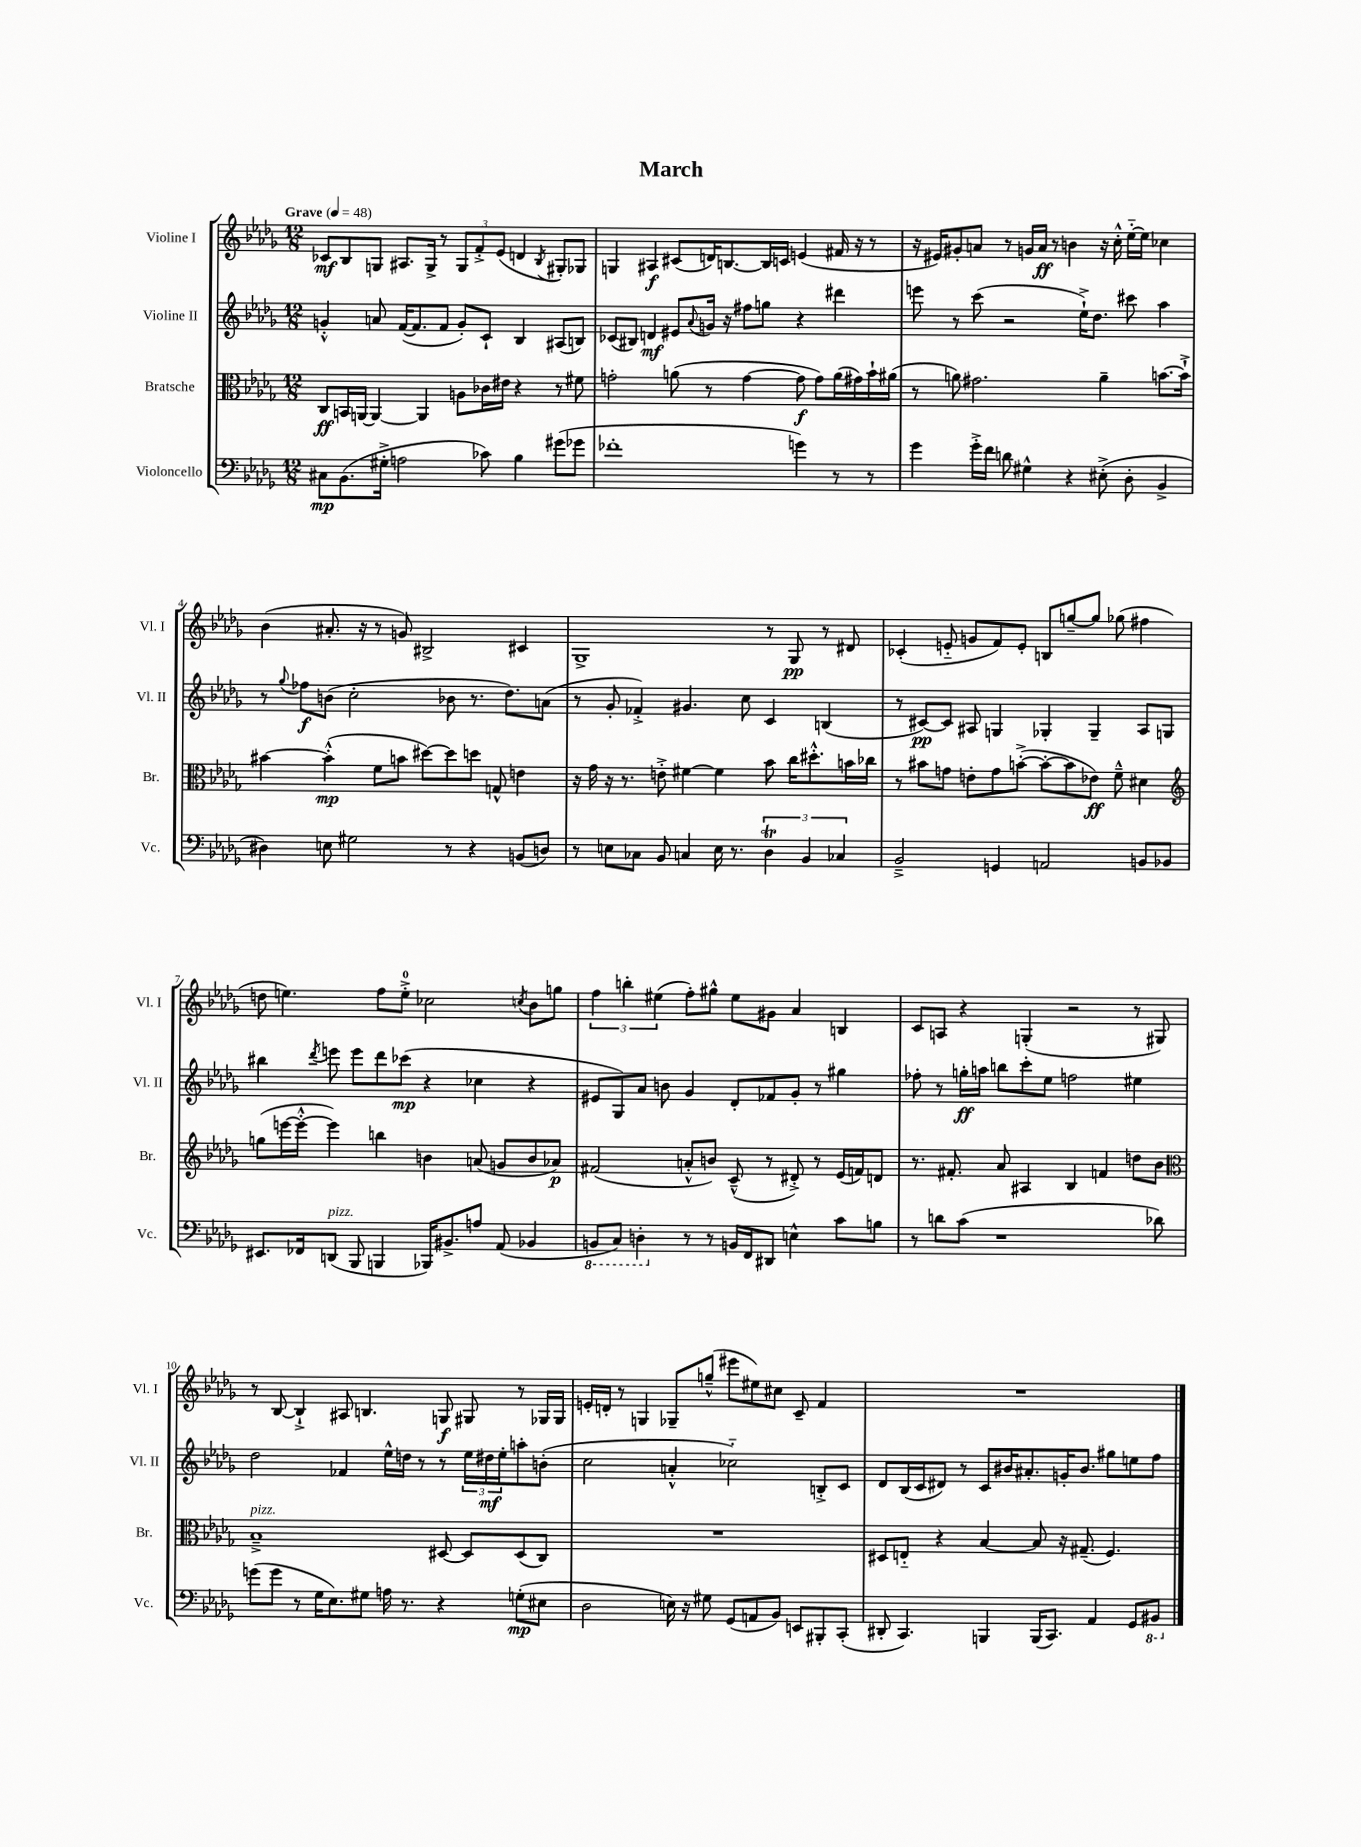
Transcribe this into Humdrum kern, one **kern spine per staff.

**kern	**dynam	**kern	**dynam	**kern	**dynam	**kern	**dynam
*part4	*part4	*part3	*part3	*part2	*part2	*part1	*part1
*staff4	*staff4	*staff3	*staff3	*staff2	*staff2	*staff1	*staff1
*I"Violoncello	*	*I"Bratsche	*	*I"Violine II	*	*I"Violine I	*
*I'Vc.	*	*I'Br.	*	*I'Vl. II	*	*I'Vl. I	*
*clefF4	*	*clefC3	*	*clefG2	*	*clefG2	*
*k[b-e-a-d-g-]	*	*k[b-e-a-d-g-]	*	*k[b-e-a-d-g-]	*	*k[b-e-a-d-g-]	*
*M12/8	*	*M12/8	*	*M12/8	*	*M12/8	*
*MM48	*	*MM48	*	*MM48	*	*MM48	*
=1	=1	=1	=1	=1	=1	=1	=1
!	!	!	!	!	!	!LO:TX:a:B:t=Grave	!
8C#X\L	mp	8C/L	ff	4gn'^^/	.	8c-X/L	mf
(8.BB-\	.	16BBn/L	.	.	.	8B-/	.
.	.	[16AAn/JJ	.	.	.	.	.
.	.	4AA/_	.	8an/	.	8Gn/J	.
16G#X'^\Jk	.	.	.	.	.	.	.
2An\	.	.	.	([16f/KL	.	8.A#X/L	.
.	.	.	.	8.f/]	.	.	.
.	.	4AA/]	.	.	.	.	.
.	.	.	.	.	.	16G^/Jk	.
.	.	.	.	8f/J	.	8r	.
.	.	8An\L	.	8g'/L)	.	12G/L	.
.	.	.	.	.	.	12f'^/	.
8c-X\)	.	16c-X\L	.	8c`/J	.	.	.
.	.	.	.	.	.	(12e-/J	.
.	.	16e#X\JJ	.	.	.	.	.
4B-\	.	4r	.	4B-/	.	4dn/	.
.	.	.	.	.	.	8qB-/	.
(8g#X\L	.	8r	.	(8A#X/L	.	8G#X'/L)	.
8g-X\J	.	8f#X\	.	8Bn/J)	.	8G-X/J	.
=2	=2	=2	=2	=2	=2	=2	=2
1f-X'	.	2gn'\	.	(8c-X/L	.	4Gn/	.
.	.	.	.	8B#X/J)	.	.	.
.	.	.	.	4dn/	mf	4A#X/	f
.	.	(8an\	.	8e#X/L	.	(8c#X/L	.
.	.	.	.	8qqa-/	.	.	.
.	.	8r	.	16gn/Jk	.	16dn/K)	.
.	.	.	.	16r	.	[8.Bn/	.
.	.	[4g\	.	8ff#X\L	.	.	.
.	.	.	.	8ggn\J	.	16B/L]	.
.	.	.	.	.	.	16cn/JJ	.
4gn\)	.	8g\]	f	4r	.	(4en/	.
.	.	8g\L)	.	.	.	.	.
8r	.	(16a\L	.	4ddd#X\	.	16f#X/	.
.	.	16g#X\)	.	.	.	16r	.
8r	.	16b-`\	.	.	.	8r	.
.	.	(16a#X\JJ	.	.	.	.	.
=3	=3	=3	=3	=3	=3	=3	=3
4g-\	.	8r	.	8eeen\	.	16r	.
.	.	.	.	.	.	16e#X/KL)	.
.	.	8an\)	.	8r	.	8g#X'/	.
16g-'^\LL	.	2.g#X\	.	(8ccc\	.	8an/J	.
16f\JJ	.	.	.	.	.	.	.
8dn\	.	.	.	2r	.	8r	.
4G#X^^\	.	.	.	.	.	16gn/LL	.
.	.	.	.	.	.	16a/JJ	ff
.	.	.	.	.	.	8r	.
4r	.	.	.	.	.	4bn\	.
.	.	.	.	16ee-`^\KL)	.	.	.
.	.	.	.	8.dd-\J	.	.	.
(8E#X'^\	.	4a~\	.	.	.	16r	.
.	.	.	.	.	.	16cc'^^\	.
8D-'\	.	.	.	8ccc#X\	.	[16ee-\LL	.
.	.	.	.	.	.	16ee-\JJ]	.
4BB-^/	.	[8.bn\L	.	4aa-\	.	4cc-X\	.
.	.	16b`^\Jk]	.	.	.	.	.
!!LO:LB:g=z
=4	=4	=4	=4	=4	=4	=4	=4
4D#X\)	.	[4b#X\	.	8r	.	(4b-\	.
.	.	.	.	8qqgg-/	.	.	.
.	.	.	.	8ff-X\L	f	.	.
8En\	.	(4b#'^^\]	mp	(8bn\J	.	8.a#X'/	.
2G#X\	.	.	.	2cc'\	.	.	.
.	.	.	.	.	.	16r	.
.	.	8f\L	.	.	.	8r	.
.	.	8bn\J	.	.	.	8gn/)	.
.	.	[8dd#X\L)	.	.	.	2B#X^/	.
8r	.	8dd#\]	.	8b-X\	.	.	.
4r	.	8ddn\J	.	8.r	.	.	.
.	.	8Gn^^/	.	.	.	.	.
.	.	.	.	8.dd-\L)	.	.	.
(8BBn/L	.	4en\	.	.	.	4c#X/	.
8Dn/J)	.	.	.	(8an\J	.	.	.
=5	=5	=5	=5	=5	=5	=5	=5
8r	.	16r	.	8r	.	1G-^	.
.	.	16g-\	.	.	.	.	.
8En\L	.	16r	.	8g-'/	.	.	.
.	.	8.r	.	.	.	.	.
8C-X\J	.	.	.	4f-X'^/)	.	.	.
8BB-/	.	8en'^\	.	.	.	.	.
4Cn/	.	[4f#X\	.	4.g#X/	.	.	.
16E\	.	4f#\]	.	.	.	.	.
8.r	.	.	.	.	.	.	.
.	.	.	.	8cc\	.	.	.
6D-T\	.	8b-\	.	4c/	.	8r	.
.	.	16cc\KL	.	.	.	8G-/	pp
6BB-/	.	.	.	.	.	.	.
.	.	8.dd#X'^^\	.	.	.	.	.
.	.	.	.	(4Bn/	.	8r	.
6C-X/	.	.	.	.	.	.	.
.	.	16bn\L	.	.	.	8d#X/	.
.	.	16cc-X\JJ	.	.	.	.	.
=6	=6	=6	=6	=6	=6	=6	=6
2BB-~^/	.	8r	.	8r	.	(4c-X'/	.
.	.	8b#X\L	.	[8c#X/L)	pp	.	.
.	.	8gn\J	.	8c#/J]	.	8en/	.
.	.	8en'\L	.	8A#X/	.	8gn/L	.
4GGn/	.	8g\	.	4Gn/	.	8f/)	.
.	.	([8bn'^\J	.	.	.	8e'/J	.
2AAn/	.	8b'\L_	.	4G-X'/	.	8Bn/L	.
.	.	8b\]	.	.	.	[8ggn~/	.
.	.	8e-X\J)	ff	4G-~/	.	8gg/J]	.
.	.	8f~^^\	.	.	.	(8gg-X\	.
8BBn/L	.	4d#X\	.	8A#/L	.	4ff#X\	.
8BB-X/J	.	.	.	8Gn/J	.	.	.
!!LO:LB:g=z
=7	=7	=7	=7	=7	=7	=7	=7
*	*	*clefG2	*	*	*	*	*
8.EE#X/L	.	(8ggn\L	.	4bb#X\	.	8ddn\	.
.	.	[16eeen\L	.	.	.	4.een\)	.
16FF-X/k	.	16eee'^^\JJ_	.	.	.	.	.
.	.	.	.	8qddd-/	.	.	.
!LO:TX:a:i:t=pizz.	!	!	!	!	!	!	!
(8DDn/J	.	4eee\])	.	8eeen\	.	.	.
8BBB-/	.	.	.	8eee\L	.	.	.
4BBBn/	.	4bbn\	.	8ddd-\	.	8ff\L	.
.	.	.	.	(8ccc-X\J	mp	8ee'^\J	.
16BBB-X/KL)	.	4bn\	.	4r	.	2cc-X\	.
8.BB#X^/	.	.	.	.	.	.	.
8An/J	.	(8an/	.	4cc-X\	.	.	.
(8AA-/	.	8gn/L	.	.	.	.	.
.	.	.	.	.	.	8qccn/	.
4BB-X/	.	8b/	.	4r	.	8b-\L	.
.	.	8a-X/J)	p	.	.	8ggn\J	.
=8	=8	=8	=8	=8	=8	=8	=8
*8ba	*	*	*	*	*	*	*
8BBBn/L	.	(2f#X/	.	8e#X/L	.	6ff\	.
8CC/J)	.	.	.	8G-/)	.	.	.
.	.	.	.	.	.	6bbn'\	.
4DDn'\	.	.	.	8a-/J	.	.	.
.	.	.	.	.	.	(6ee#X\	.
.	.	.	.	8bn\	.	.	.
*X8ba	*	*	*	*	*	*	*
8r	.	8an'^^/L	.	4g-/	.	8ff'\L)	.
8r	.	8bn/J)	.	.	.	8gg#X^^\J	.
16BBn/LL	.	(8c~^^/	.	8d-'/L	.	8ee#\L	.
16FF/J	.	.	.	.	.	.	.
8DD#X/J	.	8r	.	8f-X/	.	8g#X\J	.
4En^^\	.	8d#X'^/)	.	8g-'/J	.	4a-/	.
.	.	8r	.	8r	.	.	.
8c\L	.	(16e-/LL	.	4gg#X\	.	4Bn/	.
.	.	16fn/J)	.	.	.	.	.
8Bn\J	.	8dn/J	.	.	.	.	.
=9	=9	=9	=9	=9	=9	=9	=9
8r	.	8.r	.	8ff-X'\	.	8c/L	.
8dn\L	.	.	.	8r	.	8An/J	.
.	.	8.f#X'/	.	.	.	.	.
(8c\J	.	.	.	16ggn'\LL	ff	4r	.
.	.	.	.	16aan\JJ	.	.	.
1r	.	8a-/	.	8bbn\L	.	.	.
.	.	4A#X/	.	8ccc'\	.	(4Gn'/	.
.	.	.	.	8ee-\J	.	.	.
.	.	4B-/	.	2ffn\	.	2r	.
.	.	4fn/	.	.	.	.	.
.	.	8ddn\L	.	4ee#X\	.	8r	.
8d-X\)	.	8b-\J	.	.	.	8G#X/)	.
!!LO:LB:g=z
=10	=10	=10	=10	=10	=10	=10	=10
*	*	*clefC3	*	*	*	*	*
!	!	!LO:TX:a:i:t=pizz.	!	!	!	!	!
(8gn\L	.	1B-~^	.	2dd-\	.	8r	.
8g\J	.	.	.	.	.	[8B-/	.
8r	.	.	.	.	.	4B-`^/]	.
16G-\KL	.	.	.	.	.	.	.
8.E-\)	.	.	.	.	.	.	.
.	.	.	.	4f-X/	.	8A#X/	.
8G#X\J	.	.	.	.	.	4.Bn/	.
16An\	.	.	.	16ee-^^\LL	.	.	.
8.r	.	.	.	16ddn\JJ	.	.	.
.	.	.	.	8r	.	.	.
4r	.	[8D#X/	.	8r	.	8Gn/	f
.	.	8D#/L]	.	24ee-\LL	.	8G#X/	.
.	.	.	.	24dd#X\	mf	.	.
.	.	.	.	24ee-'\J	.	.	.
(8Gn'\L	mp	(8D#/	.	8aan'\	.	8r	.
8E#X\J	.	8C/J)	.	(8bn'\J	.	16G-X/LL	.
.	.	.	.	.	.	16G-/JJ	.
=11	=11	=11	=11	=11	=11	=11	=11
2D-\	.	1.r	.	2cc\	.	16en'/LL	.
.	.	.	.	.	.	16dn'/JJ	.
.	.	.	.	.	.	8r	.
.	.	.	.	.	.	4Gn/	.
16En\)	.	.	.	4an'^^/	.	8G-X~/L	.
16r	.	.	.	.	.	.	.
8G#X\	.	.	.	.	.	(8ggn~^^/J	.
(8GG-/L	.	.	.	2cc-X\)	.	8eee#X\L	.
8AAn/	.	.	.	.	.	8ee#X\)	.
8BB-/J)	.	.	.	.	.	8cc#X\J	.
8EEn/L	.	.	.	.	.	8c~/	.
8BBB#X'/	.	.	.	8Bn'^/L	.	4f/	.
(8CC'/J	.	.	.	8c/J	.	.	.
=12	=12	=12	=12	=12	=12	=12	=12
8DD#X'/	.	8D#X/L	.	8d-/L	.	1.r	.
4.CC/)	.	8En/J	.	(16B-/L	.	.	.
.	.	.	.	16c/J	.	.	.
.	.	4r	.	8d#X/J)	.	.	.
.	.	.	.	8r	.	.	.
4BBBn/	.	[4B-/	.	8c/L	.	.	.
.	.	.	.	16b#X/K	.	.	.
.	.	.	.	8.a#X'/	.	.	.
(16BBB/KL	.	8B-/]	.	.	.	.	.
8.CC/J)	.	.	.	.	.	.	.
.	.	16r	.	16gn'/K	.	.	.
.	.	(8.G#X~/	.	8.b#/J	.	.	.
4AA-/	.	.	.	.	.	.	.
.	.	4.F/)	.	8gg#X\L	.	.	.
8GG-/L	.	.	.	8een\	.	.	.
*8ba	*	*	*	*	*	*	*
8BBB#X/J	.	.	.	8ff\J	.	.	.
*X8ba	*	*	*	*	*	*	*
==	==	==	==	==	==	==	==
*-	*-	*-	*-	*-	*-	*-	*-
